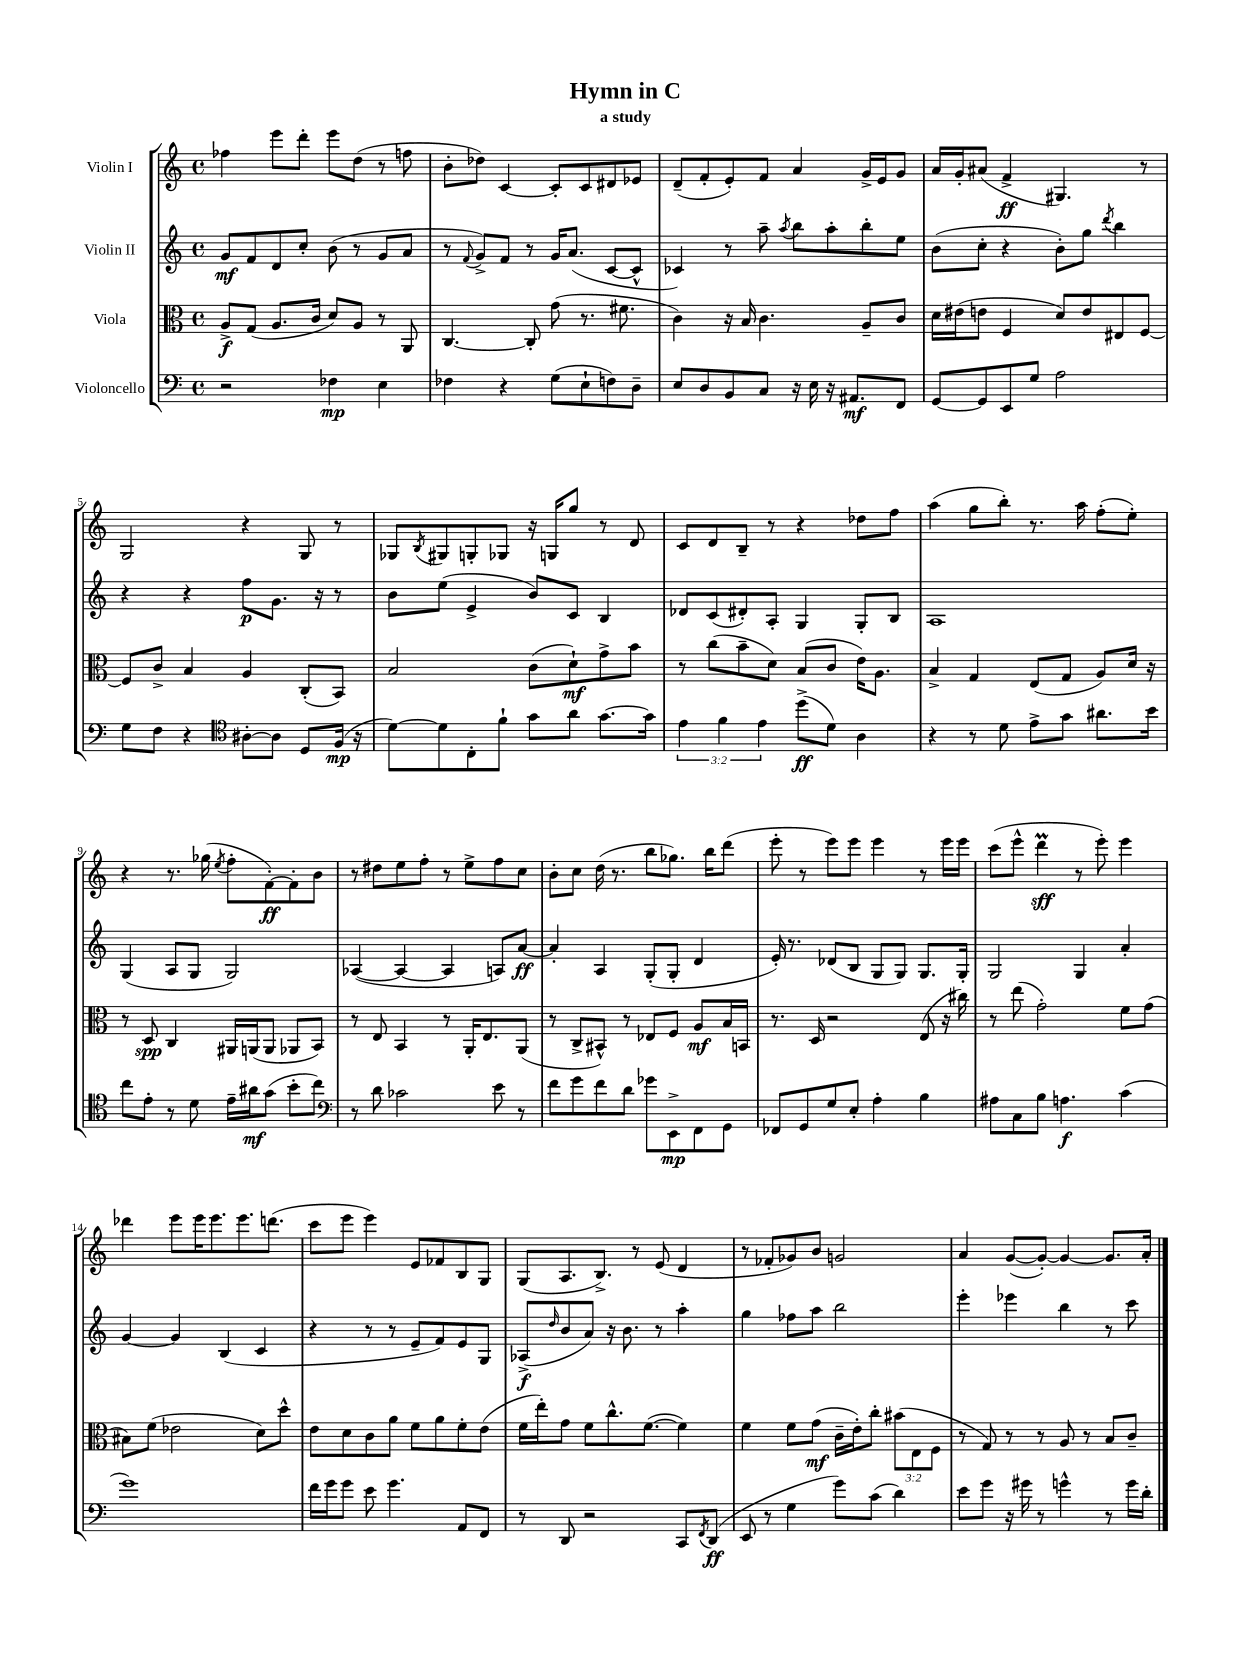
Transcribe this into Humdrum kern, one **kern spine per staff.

**kern	**dynam	**kern	**dynam	**kern	**dynam	**kern	**dynam
*part4	*part4	*part3	*part3	*part2	*part2	*part1	*part1
*staff4	*staff4	*staff3	*staff3	*staff2	*staff2	*staff1	*staff1
*I"Violoncello	*	*I"Viola	*	*I"Violin II	*	*I"Violin I	*
*clefF4	*	*clefC3	*	*clefG2	*	*clefG2	*
*k[]	*	*k[]	*	*k[]	*	*k[]	*
*M4/4	*	*M4/4	*	*M4/4	*	*M4/4	*
*met(c)	*	*met(c)	*	*met(c)	*	*met(c)	*
=1	=1	=1	=1	=1	=1	=1	=1
2r	.	8A^/L	f	8g/L	mf	4ff-X\	.
.	.	(8G/J	.	8f/	.	.	.
.	.	8.A/L	.	8d/	.	8eee\L	.
.	.	.	.	8cc'/J	.	8ddd'\J	.
.	.	16c/Jk	.	.	.	.	.
4F-X\	mp	8d/L)	.	(8b\	.	8eee\L	.
.	.	8A/J	.	8r	.	(8dd\J	.
4E\	.	8r	.	8g/L	.	8r	.
.	.	8AA/	.	8a/J	.	8ffn\	.
=2	=2	=2	=2	=2	=2	=2	=2
4F-X\	.	[4.C/	.	8r	.	8b'\L	.
.	.	.	.	8qqf/	.	.	.
.	.	.	.	8g^/L)	.	8dd-X\J)	.
4r	.	.	.	8f/J	.	[4c/	.
.	.	8C'/]	.	8r	.	.	.
(8G\L	.	(8g\	.	16g/KL	.	8c'/L]	.
.	.	.	.	(8.a/J	.	.	.
8E`\	.	8.r	.	.	.	8c/	.
8Fn\)	.	.	.	[8c/L	.	8d#X/	.
.	.	8.f#X\	.	.	.	.	.
8D~\J	.	.	.	8c^^/J]	.	8e-X/J	.
=3	=3	=3	=3	=3	=3	=3	=3
8E/L	.	4c\)	.	4c-X/)	.	(8d~/L	.
8D/	.	.	.	.	.	8f'/	.
8BB/	.	16r	.	8r	.	8e'/)	.
.	.	16B/	.	.	.	.	.
8C/J	.	4.c\	.	8aa~\	.	8f/J	.
.	.	.	.	8qaa/	.	.	.
16r	.	.	.	8bb\L	.	4a/	.
16E\	.	.	.	.	.	.	.
16r	.	.	.	8aa'\	.	.	.
8.AA#X/L	mf	.	.	.	.	.	.
.	.	8A~/L	.	8bb'\	.	16g^/LL	.
.	.	.	.	.	.	16e/J	.
8FF/J	.	8c/J	.	8ee\J	.	8g/J	.
=4	=4	=4	=4	=4	=4	=4	=4
[8GG/L	.	16d\LL	.	(8b\L	.	16a/LL	.
.	.	(16e#X\J	.	.	.	16g'/J	.
8GG/]	.	8en\J	.	8cc'\J	.	(8a#X/J	.
8EE/	.	4F/	.	4r	.	4f^/	ff
8G/J	.	.	.	.	.	.	.
2A\	.	8d/L)	.	8b'\L)	.	4.G#X/)	.
.	.	8e/	.	8gg\J	.	.	.
.	.	.	.	8qddd/	.	.	.
.	.	8E#X/	.	4bb\	.	.	.
.	.	[8F/J	.	.	.	8r	.
!!LO:LB:g=z
=5	=5	=5	=5	=5	=5	=5	=5
8G\L	.	8F/L]	.	4r	.	2G/	.
8F\J	.	8c^/J	.	.	.	.	.
4r	.	4B/	.	4r	.	.	.
*clefC4	*	*	*	*	*	*	*
[8A#X'\L	.	4A/	.	8ff\L	p	4r	.
8A#\J]	.	.	.	8.g\J	.	.	.
8D/L	.	(8C'/L	.	.	.	8G/	.
.	.	.	.	16r	.	.	.
(16F/Jk	mp	8BB/J)	.	8r	.	8r	.
16r	.	.	.	.	.	.	.
=6	=6	=6	=6	=6	=6	=6	=6
[8d\L)	.	2B/	.	8b\L	.	8G-X/L	.
.	.	.	.	.	.	8qB/	.
8d\]	.	.	.	(8ee\J	.	8G#X/	.
8C'\	.	.	.	4e^/	.	8Gn'/	.
8f`\J	.	.	.	.	.	8G-X/J	.
8g\L	.	(8c\L	.	8b/L)	.	16r	.
.	.	.	.	.	.	16Gn/KL	.
8a\J	.	8d`\)	mf	8c/J	.	8gg/J	.
[8.g\L	.	8g^\	.	4B/	.	8r	.
.	.	8b\J	.	.	.	8d/	.
16g\Jk]	.	.	.	.	.	.	.
=7	=7	=7	=7	=7	=7	=7	=7
6e\	.	8r	.	8d-X/L	.	8c/L	.
.	.	(8cc\L	.	(8c/	.	8d/	.
6f\	.	.	.	.	.	.	.
.	.	8b~\	.	8d#X'/)	.	8B~/J	.
6e\	.	.	.	.	.	.	.
.	.	8d\J)	.	8A'/J	.	8r	.
(8dd^\L	ff	(8B/L	.	4G/	.	4r	.
8d\J)	.	8c/J	.	.	.	.	.
4A\	.	16e\KL)	.	8G'/L	.	8dd-X\L	.
.	.	8.A\J	.	.	.	.	.
.	.	.	.	8B/J	.	8ff\J	.
=8	=8	=8	=8	=8	=8	=8	=8
4r	.	4B^/	.	1A	.	(4aa\	.
8r	.	4G/	.	.	.	8gg\L	.
8d\	.	.	.	.	.	8bb'\J)	.
8e^\L	.	(8E/L	.	.	.	8.r	.
8g\J	.	8G/J	.	.	.	.	.
.	.	.	.	.	.	16aa\	.
8.a#X\L	.	8A/L)	.	.	.	(8ff'\L	.
.	.	16d/Jk	.	.	.	8ee'\J)	.
16b\Jk	.	16r	.	.	.	.	.
!!LO:LB:g=z
=9	=9	=9	=9	=9	=9	=9	=9
8cc\L	.	8r	.	(4G/	.	4r	.
8e'\J	.	8D/	spp	.	.	.	.
8r	.	4C/	.	8A/L	.	8.r	.
8d\	.	.	.	8G/J	.	.	.
.	.	.	.	.	.	(16gg-X\	.
.	.	.	.	.	.	8qee/	.
16e~\LL	.	16AA#X/LL	.	2G/)	.	8ff'\L	.
16a#X\J	mf	(16AAn/J	.	.	.	.	.
(8g\J	.	8AA/J	.	.	.	[8f'\)	ff
8b'\L	.	8AA-X/L	.	.	.	8f'\]	.
8cc\J)	.	8BB/J)	.	.	.	8b\J	.
=10	=10	=10	=10	=10	=10	=10	=10
*clefF4	*	*	*	*	*	*	*
8r	.	8r	.	([4A-X/	.	8r	.
8d\	.	8E/	.	.	.	8dd#X\L	.
2c-X\	.	4BB/	.	4A-/_	.	8ee\	.
.	.	.	.	.	.	8ff'\J	.
.	.	8r	.	4A-/]	.	8r	.
.	.	16AA'/KL	.	.	.	8ee^\L	.
.	.	8.E/	.	.	.	.	.
8e\	.	.	.	8An/L)	.	8ff\	.
8r	.	(8AA/J	.	[8a/J	ff	8cc\J	.
=11	=11	=11	=11	=11	=11	=11	=11
8f\L	.	8r	.	4a'/]	.	8b'\L	.
8g\	.	8C^/L	.	.	.	8cc\J	.
8f\	.	8BB#X^^/J)	.	4A/	.	(16dd\	.
.	.	.	.	.	.	8.r	.
8d\J	.	8r	.	.	.	.	.
8g-X\L	.	8E-X/L	.	(8G'/L	.	8bb\L	.
8EE^\	mp	8F/J	.	8G'/J	.	8.gg-X\J)	.
8FF\	.	8A/L	mf	4d/	.	.	.
.	.	.	.	.	.	16bb\KL	.
8GG\J	.	16B/L	.	.	.	(8ddd\J	.
.	.	16BBn/JJ	.	.	.	.	.
=12	=12	=12	=12	=12	=12	=12	=12
8FF-X/L	.	8.r	.	16e'/)	.	8eee'\	.
.	.	.	.	8.r	.	.	.
8GG/	.	.	.	.	.	8r	.
.	.	16D/	.	.	.	.	.
8G/	.	2r	.	(8d-X/L	.	8eee\L)	.
8E'/J	.	.	.	8B/J	.	8eee\J	.
4A'\	.	.	.	8G/L	.	4eee\	.
.	.	.	.	8G/J)	.	.	.
4B\	.	(8E/	.	8.G/L	.	8r	.
.	.	16r	.	.	.	16eee\LL	.
.	.	16cc#X\)	.	16G'/Jk	.	16eee\JJ	.
=13	=13	=13	=13	=13	=13	=13	=13
8A#X\L	.	8r	.	2G/	.	(8ccc\L	.
8C\	.	(8ee\	.	.	.	8eee^^\J	.
8B\J	.	2g'\)	.	.	.	4dddM\	sff
4.An\	f	.	.	.	.	.	.
.	.	.	.	4G/	.	8r	.
.	.	.	.	.	.	8eee'\)	.
(4c\	.	8f\L	.	4a'/	.	4eee\	.
.	.	(8g\J	.	.	.	.	.
!!LO:LB:g=z
=14	=14	=14	=14	=14	=14	=14	=14
1g)	.	8B#X\L)	.	[4g/	.	4ddd-X\	.
.	.	(8f\J	.	.	.	.	.
.	.	2e-X\	.	4g/]	.	8eee\L	.
.	.	.	.	.	.	16eee\K	.
.	.	.	.	.	.	8.eee\	.
.	.	.	.	(4B/	.	.	.
.	.	.	.	.	.	8.eee\	.
.	.	8d\L)	.	4c/	.	.	.
.	.	.	.	.	.	(8.dddn\J	.
.	.	8dd^^\J	.	.	.	.	.
=15	=15	=15	=15	=15	=15	=15	=15
16f\LL	.	8e\L	.	4r	.	8ccc\L	.
16g\J	.	.	.	.	.	.	.
8g\J	.	8d\	.	.	.	8eee\J	.
8e\	.	8c\	.	8r	.	4eee\)	.
4.g\	.	8a\J	.	8r	.	.	.
.	.	8f\L	.	8e~/L	.	8e/L	.
.	.	8a\	.	8f/)	.	8f-X/	.
8AA/L	.	8f'\	.	8e/	.	8B/	.
8FF/J	.	(8e\J	.	8G/J	.	8G/J	.
=16	=16	=16	=16	=16	=16	=16	=16
8r	.	16f\LL	.	(8A-X^/L	f	(8G/L	.
.	.	16ee'\J)	.	.	.	.	.
.	.	.	.	16qqdd/	.	.	.
8DD/	.	8g\J	.	8b/	.	8.A/	.
2r	.	8f\L	.	8a/J)	.	.	.
.	.	.	.	.	.	8.B^/J)	.
.	.	8.cc^^\	.	16r	.	.	.
.	.	.	.	8.b\	.	.	.
.	.	.	.	.	.	8r	.
.	.	([8.f\J	.	.	.	.	.
.	.	.	.	8r	.	(8e/	.
8CC/L	.	4f\])	.	4aa'\	.	4d/	.
8qFF/	.	.	.	.	.	.	.
(8DD/J	ff	.	.	.	.	.	.
=17	=17	=17	=17	=17	=17	=17	=17
8EE/	.	4f\	.	4gg\	.	8r	.
8r	.	.	.	.	.	8f-X'/L	.
4G\	.	8f\L	.	8ff-X\L	.	8g-X/)	.
.	.	(8g\J	mf	8aa\J	.	8b/J	.
8g\L)	.	16c~\LL	.	2bb\	.	2gn/	.
.	.	16e'\J)	.	.	.	.	.
(8c\J	.	8cc'\J	.	.	.	.	.
4d\)	.	(12b#X\L	.	.	.	.	.
.	.	12E\	.	.	.	.	.
.	.	12F\J	.	.	.	.	.
=18	=18	=18	=18	=18	=18	=18	=18
8e\L	.	8r	.	4eee'\	.	4a/	.
8g\J	.	8G/)	.	.	.	.	.
16r	.	8r	.	4eee-X\	.	([8g/L	.
16g#X\	.	.	.	.	.	.	.
8r	.	8r	.	.	.	8g'/J_)	.
4gn^^\	.	8A/	.	4bb\	.	4g/_	.
.	.	8r	.	.	.	.	.
8r	.	8B/L	.	8r	.	8.g/L]	.
16g\LL	.	8c~/J	.	8ccc\	.	.	.
16d'\JJ	.	.	.	.	.	16a'/Jk	.
==	==	==	==	==	==	==	==
*-	*-	*-	*-	*-	*-	*-	*-
